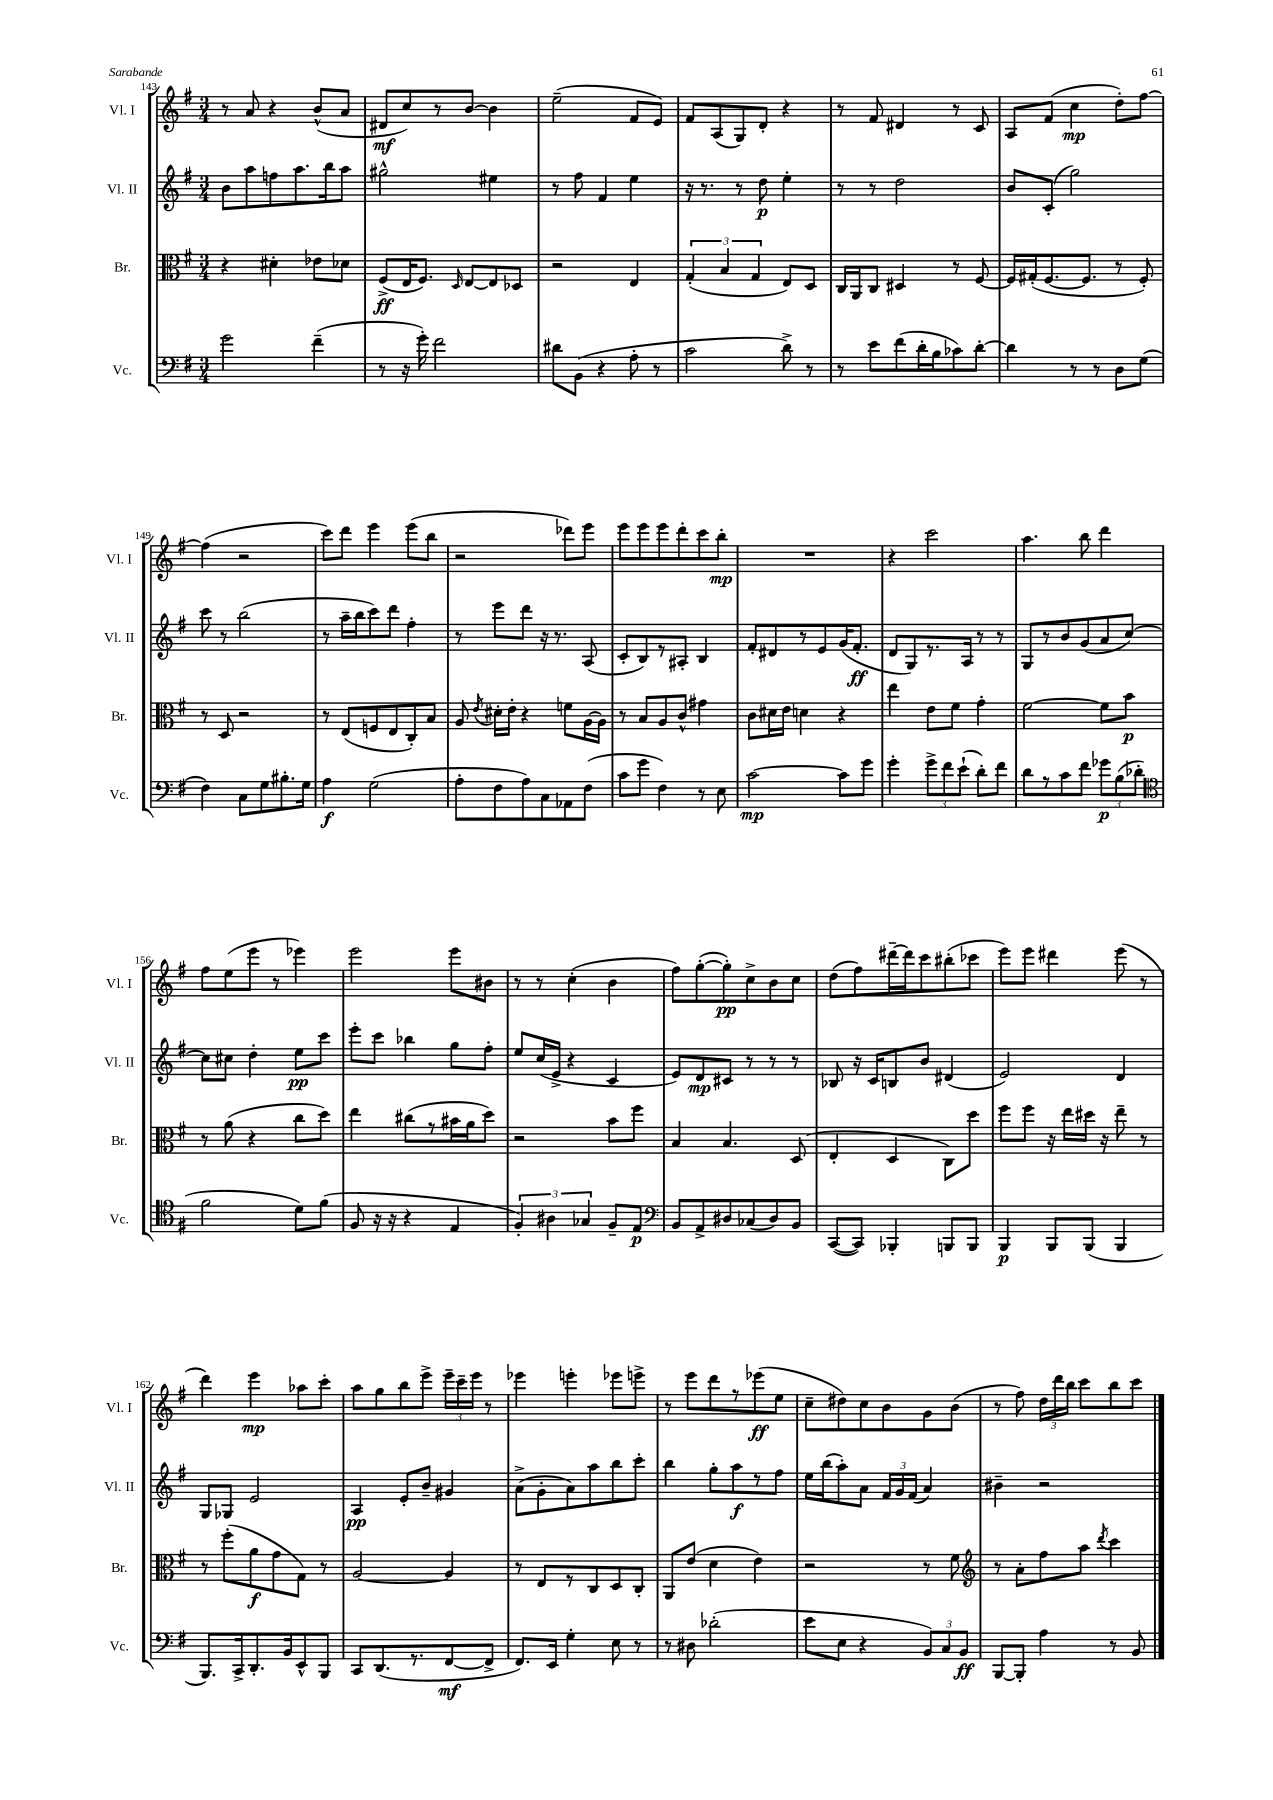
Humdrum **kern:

**kern	**dynam	**kern	**dynam	**kern	**dynam	**kern	**dynam
*part4	*part4	*part3	*part3	*part2	*part2	*part1	*part1
*staff4	*staff4	*staff3	*staff3	*staff2	*staff2	*staff1	*staff1
*I"Vc.	*	*I"Br.	*	*I"Vl. II	*	*I"Vl. I	*
*I'Vc.	*	*I'Br.	*	*I'Vl. II	*	*I'Vl. I	*
*clefF4	*	*clefC3	*	*clefG2	*	*clefG2	*
*k[f#]	*	*k[f#]	*	*k[f#]	*	*k[f#]	*
*M3/4	*	*M3/4	*	*M3/4	*	*M3/4	*
=143	=143	=143	=143	=143	=143	=143	=143
2g\	.	4r	.	8b\L	.	8r	.
.	.	.	.	8aa\	.	8a/	.
.	.	4d#X'\	.	8ffn\	.	4r	.
.	.	.	.	8.aa\	.	.	.
(4f#~\	.	8e-X\L	.	.	.	(8b^^/L	.
.	.	.	.	16bb\k	.	.	.
.	.	8d-X\J	.	8aa\J	.	8a/J	.
=144	=144	=144	=144	=144	=144	=144	=144
8r	.	(8F#^/L	ff	2gg#X^^\	.	8d#X/L	mf
16r	.	16E/K	.	.	.	8cc/)	.
16g'\)	.	8.F#/J)	.	.	.	.	.
2f#\	.	.	.	.	.	8r	.
.	.	16qqD/	.	.	.	.	.
.	.	[8E/L	.	.	.	[8b/J	.
.	.	8E/]	.	4ee#X\	.	4b\]	.
.	.	8D-X/J	.	.	.	.	.
=145	=145	=145	=145	=145	=145	=145	=145
8d#X\L	.	2r	.	8r	.	(2ee~\	.
(8BB\J	.	.	.	8ff#\	.	.	.
4r	.	.	.	4f#/	.	.	.
8A'\	.	4E/	.	4ee\	.	8f#/L	.
8r	.	.	.	.	.	8e/J)	.
=146	=146	=146	=146	=146	=146	=146	=146
2c\	.	(6G'/	.	16r	.	8f#/L	.
.	.	.	.	8.r	.	.	.
.	.	.	.	.	.	(8A/	.
.	.	6B/	.	.	.	.	.
.	.	.	.	8r	.	8G/)	.
.	.	6G/	.	.	.	.	.
.	.	.	.	8dd\	p	8d'/J	.
8d^\)	.	8E/L)	.	4ee'\	.	4r	.
8r	.	8D/J	.	.	.	.	.
=147	=147	=147	=147	=147	=147	=147	=147
8r	.	16C/LL	.	8r	.	8r	.
.	.	16AA/J	.	.	.	.	.
8e\L	.	8C/J	.	8r	.	8f#/	.
(8f#\	.	4D#X/	.	2dd\	.	4d#X/	.
16d'\L	.	.	.	.	.	.	.
16B\J	.	.	.	.	.	.	.
8c-X\)	.	8r	.	.	.	8r	.
[8d'\J	.	[8F#/	.	.	.	8c/	.
=148	=148	=148	=148	=148	=148	=148	=148
4d\]	.	16F#/LL]	.	8b/L	.	8A/L	.
.	.	(16G#X'/J	.	.	.	.	.
.	.	[8.F#/	.	(8c'/J	.	(8f#/J	.
8r	.	.	.	2gg\)	.	4cc\	mp
.	.	8.F#/J]	.	.	.	.	.
8r	.	.	.	.	.	.	.
8D\L	.	8r	.	.	.	8dd'\L)	.
(8G\J	.	8F#'/)	.	.	.	[8ff#\J	.
!!LO:LB:g=z
=149	=149	=149	=149	=149	=149	=149	=149
4F#\)	.	8r	.	8ccc\	.	(4ff#\]	.
.	.	8D/	.	8r	.	.	.
8C\L	.	2r	.	(2bb\	.	2r	.
8G\	.	.	.	.	.	.	.
8.B#X'\	.	.	.	.	.	.	.
16G\Jk	.	.	.	.	.	.	.
=150	=150	=150	=150	=150	=150	=150	=150
4A\	f	8r	.	8r	.	8ccc\L)	.
.	.	(8E/L	.	16aa~\LL	.	8ddd\J	.
.	.	.	.	16bb\J	.	.	.
(2G\	.	8Fn/	.	8ccc\)	.	4eee\	.
.	.	8E/	.	8ddd\J	.	.	.
.	.	8C'/)	.	4ff#'\	.	(8eee\L	.
.	.	8B/J	.	.	.	8bb\J	.
=151	=151	=151	=151	=151	=151	=151	=151
8A'\L	.	8A/	.	8r	.	2r	.
.	.	8qe/	.	.	.	.	.
8F#\	.	16d#X'\LL	.	8eee\L	.	.	.
.	.	16e'\JJ	.	.	.	.	.
8A\)	.	4r	.	8ddd\J	.	.	.
8C\	.	.	.	16r	.	.	.
.	.	.	.	8.r	.	.	.
8AA-X\	.	8fn\L	.	.	.	8ddd-X\L)	.
(8F#\J	.	[16A\L	.	(8A/	.	8eee\J	.
.	.	16A\JJ]	.	.	.	.	.
=152	=152	=152	=152	=152	=152	=152	=152
8c\L	.	8r	.	8c'/L	.	8eee\L	.
8g\J	.	8B/L	.	8B/)	.	8eee\	.
4F#\)	.	8A/	.	8r	.	8eee\	.
.	.	8c^^/J	.	8A#X'/J	.	8ddd'\	.
8r	.	4g#X\	.	4B/	.	8ccc\	.
8E\	.	.	.	.	.	8bb'\J	mp
=153	=153	=153	=153	=153	=153	=153	=153
[2c\	mp	8c\L	.	8f#'/L	.	2.r	.
.	.	16d#X\L	.	8d#X/	.	.	.
.	.	16e\JJ	.	.	.	.	.
.	.	4dn\	.	8r	.	.	.
.	.	.	.	8e/	.	.	.
8c\L]	.	4r	.	(16g/K	.	.	.
.	.	.	.	8.f#'/J	ff	.	.
8g\J	.	.	.	.	.	.	.
=154	=154	=154	=154	=154	=154	=154	=154
4g'\	.	4ee\	.	8d/L	.	4r	.
.	.	.	.	8G/)	.	.	.
12g^\L	.	8e\L	.	8.r	.	2ccc\	.
12f#\	.	.	.	.	.	.	.
.	.	8f#\J	.	.	.	.	.
(12e`\J	.	.	.	.	.	.	.
.	.	.	.	16A/Jk	.	.	.
8d'\L)	.	4g'\	.	8r	.	.	.
8f#\J	.	.	.	8r	.	.	.
=155	=155	=155	=155	=155	=155	=155	=155
8d\L	.	[2f#\	.	8G/L	.	4.aa\	.
8r	.	.	.	8r	.	.	.
8c\	.	.	.	8b/	.	.	.
8f#\J	.	.	.	(8g/	.	8bb\	.
12g-X\L	p	8f#\L]	.	8a/	.	4ddd\	.
(12B\	.	.	.	.	.	.	.
.	.	8b\J	p	[8cc/J)	.	.	.
12d-X'\J	.	.	.	.	.	.	.
!!LO:LB:g=z
=156	=156	=156	=156	=156	=156	=156	=156
*clefC4	*	*	*	*	*	*	*
2f#\	.	8r	.	8cc\L]	.	8ff#\L	.
.	.	(8a\	.	8cc#X\J	.	(8ee\	.
.	.	4r	.	4dd'\	.	8eee\J	.
.	.	.	.	.	.	8r	.
8d\L)	.	8cc\L	.	8ee\L	pp	4eee-X\)	.
(8f#\J	.	8dd\J)	.	8ccc\J	.	.	.
=157	=157	=157	=157	=157	=157	=157	=157
8F#/	.	4ee\	.	8eee'\L	.	2eee\	.
16r	.	.	.	8ccc\J	.	.	.
16r	.	.	.	.	.	.	.
4r	.	(8cc#X\L	.	4bb-X\	.	.	.
.	.	8r	.	.	.	.	.
4E/	.	16b#X\L	.	8gg\L	.	8eee\L	.
.	.	16a\J	.	.	.	.	.
.	.	8dd\J)	.	8ff#'\J	.	8b#X\J	.
=158	=158	=158	=158	=158	=158	=158	=158
6F#'/)	.	2r	.	8ee/L	.	8r	.
.	.	.	.	(16cc/L	.	8r	.
6A#X\	.	.	.	.	.	.	.
.	.	.	.	16e^/JJ	.	.	.
.	.	.	.	4r	.	(4cc'\	.
6G-X/	.	.	.	.	.	.	.
8F#~/L	.	8b\L	.	4c/	.	4b\	.
8E/J	p	8ff#\J	.	.	.	.	.
=159	=159	=159	=159	=159	=159	=159	=159
*clefF4	*	*	*	*	*	*	*
8BB/L	.	4B/	.	8e/L)	.	8ff#\L)	.
8AA^/	.	.	.	8d/	mp	([8gg'\	.
8D#X/	.	4.B/	.	8c#X/J	.	8gg'\])	pp
(8C-X/	.	.	.	8r	.	8cc^\	.
8D#/)	.	.	.	8r	.	8b\	.
8BB/J	.	(8D/	.	8r	.	8cc\J	.
=160	=160	=160	=160	=160	=160	=160	=160
([8CC/L	.	4E'/	.	8B-X/	.	(8dd\L	.
8CC/J])	.	.	.	16r	.	8ff#\)	.
.	.	.	.	16c/KL	.	.	.
4BBB-X'/	.	4D/	.	8Bn/	.	[16ddd#X~\L	.
.	.	.	.	.	.	16ddd#\J]	.
.	.	.	.	8b/J	.	8ccc\	.
8BBBn/L	.	8C\L)	.	(4d#X/	.	(8bb#X'\	.
8BBB/J	.	8dd\J	.	.	.	8ccc-X\J	.
=161	=161	=161	=161	=161	=161	=161	=161
4BBB/	p	8ff#\L	.	2e/)	.	8eee\L)	.
.	.	8ff#\J	.	.	.	8eee\J	.
8BBB/L	.	16r	.	.	.	4ddd#X\	.
.	.	16ee\LL	.	.	.	.	.
(8BBB/J	.	16dd#X\JJ	.	.	.	.	.
.	.	16r	.	.	.	.	.
4BBB/	.	8ee~\	.	4d/	.	(8eee\	.
.	.	8r	.	.	.	8r	.
!!LO:LB:g=z
=162	=162	=162	=162	=162	=162	=162	=162
8.BBB/L)	.	8r	.	8G/L	.	4ddd\)	.
.	.	(8ff#'\L	.	8G-X/J	.	.	.
16CC^/k	.	.	.	.	.	.	.
8.DD'/	.	8a\	f	2e/	.	4eee\	mp
.	.	8g\	.	.	.	.	.
16BB/k	.	.	.	.	.	.	.
8EE^^/	.	8G\J)	.	.	.	8aa-X\L	.
8BBB/J	.	8r	.	.	.	8ccc'\J	.
=163	=163	=163	=163	=163	=163	=163	=163
8CC/L	.	[2A/	.	4A/	pp	8aa\L	.
(8.DD/	.	.	.	.	.	8gg\	.
.	.	.	.	8e'/L	.	8bb\	.
8.r	.	.	.	.	.	.	.
.	.	.	.	8b~/J	.	8eee^\J	.
[8FF#/	mf	4A/]	.	4g#X/	.	24eee~\LL	.
.	.	.	.	.	.	24ccc~\	.
.	.	.	.	.	.	24eee\JJ	.
8FF#^/J]	.	.	.	.	.	8r	.
=164	=164	=164	=164	=164	=164	=164	=164
8.FF#/L)	.	8r	.	(8a^\L	.	4eee-X\	.
.	.	8E/L	.	8g'\	.	.	.
16EE/Jk	.	.	.	.	.	.	.
4G'\	.	8r	.	8a\)	.	4eeen'\	.
.	.	8C/	.	8aa\	.	.	.
8E\	.	8D/	.	8bb\	.	8eee-X\L	.
8r	.	8C'/J	.	8ccc'\J	.	8eeen^\J	.
=165	=165	=165	=165	=165	=165	=165	=165
8r	.	8AA/L	.	4bb\	.	8r	.
8D#X\	.	(8e/J	.	.	.	8eee\L	.
(2d-X'\	.	4d\	.	8gg'\L	.	8ddd\	.
.	.	.	.	8aa\	f	8r	.
.	.	4e\)	.	8r	.	(8eee-X\	ff
.	.	.	.	8ff#\J	.	8ee\J	.
=166	=166	=166	=166	=166	=166	=166	=166
8e\L	.	2r	.	16ee\LL	.	8cc~\L	.
.	.	.	.	(16bb\J	.	.	.
8E\J	.	.	.	8aa'\)	.	8dd#X\)	.
4r	.	.	.	8a\J	.	8cc\	.
.	.	.	.	24f#/LL	.	8b\	.
.	.	.	.	24g/	.	.	.
.	.	.	.	(24f#/JJ	.	.	.
12BB/L)	.	8r	.	4a/)	.	8g\	.
12C/	.	.	.	.	.	.	.
.	.	8f#\	.	.	.	(8b\J	.
12BB/J	ff	.	.	.	.	.	.
=167	=167	=167	=167	=167	=167	=167	=167
*	*	*clefG2	*	*	*	*	*
[8BBB/L	.	8r	.	4b#X~\	.	8r	.
8BBB'/J]	.	8a'\L	.	.	.	8ff#\)	.
4A\	.	8ff#\	.	2r	.	24dd\LL	.
.	.	.	.	.	.	24ddd\	.
.	.	.	.	.	.	24bb\JJ	.
.	.	8aa\J	.	.	.	8ccc\L	.
.	.	8qddd/	.	.	.	.	.
8r	.	4ccc\	.	.	.	8bb\	.
8BB/	.	.	.	.	.	8ccc\J	.
==	==	==	==	==	==	==	==
*-	*-	*-	*-	*-	*-	*-	*-
